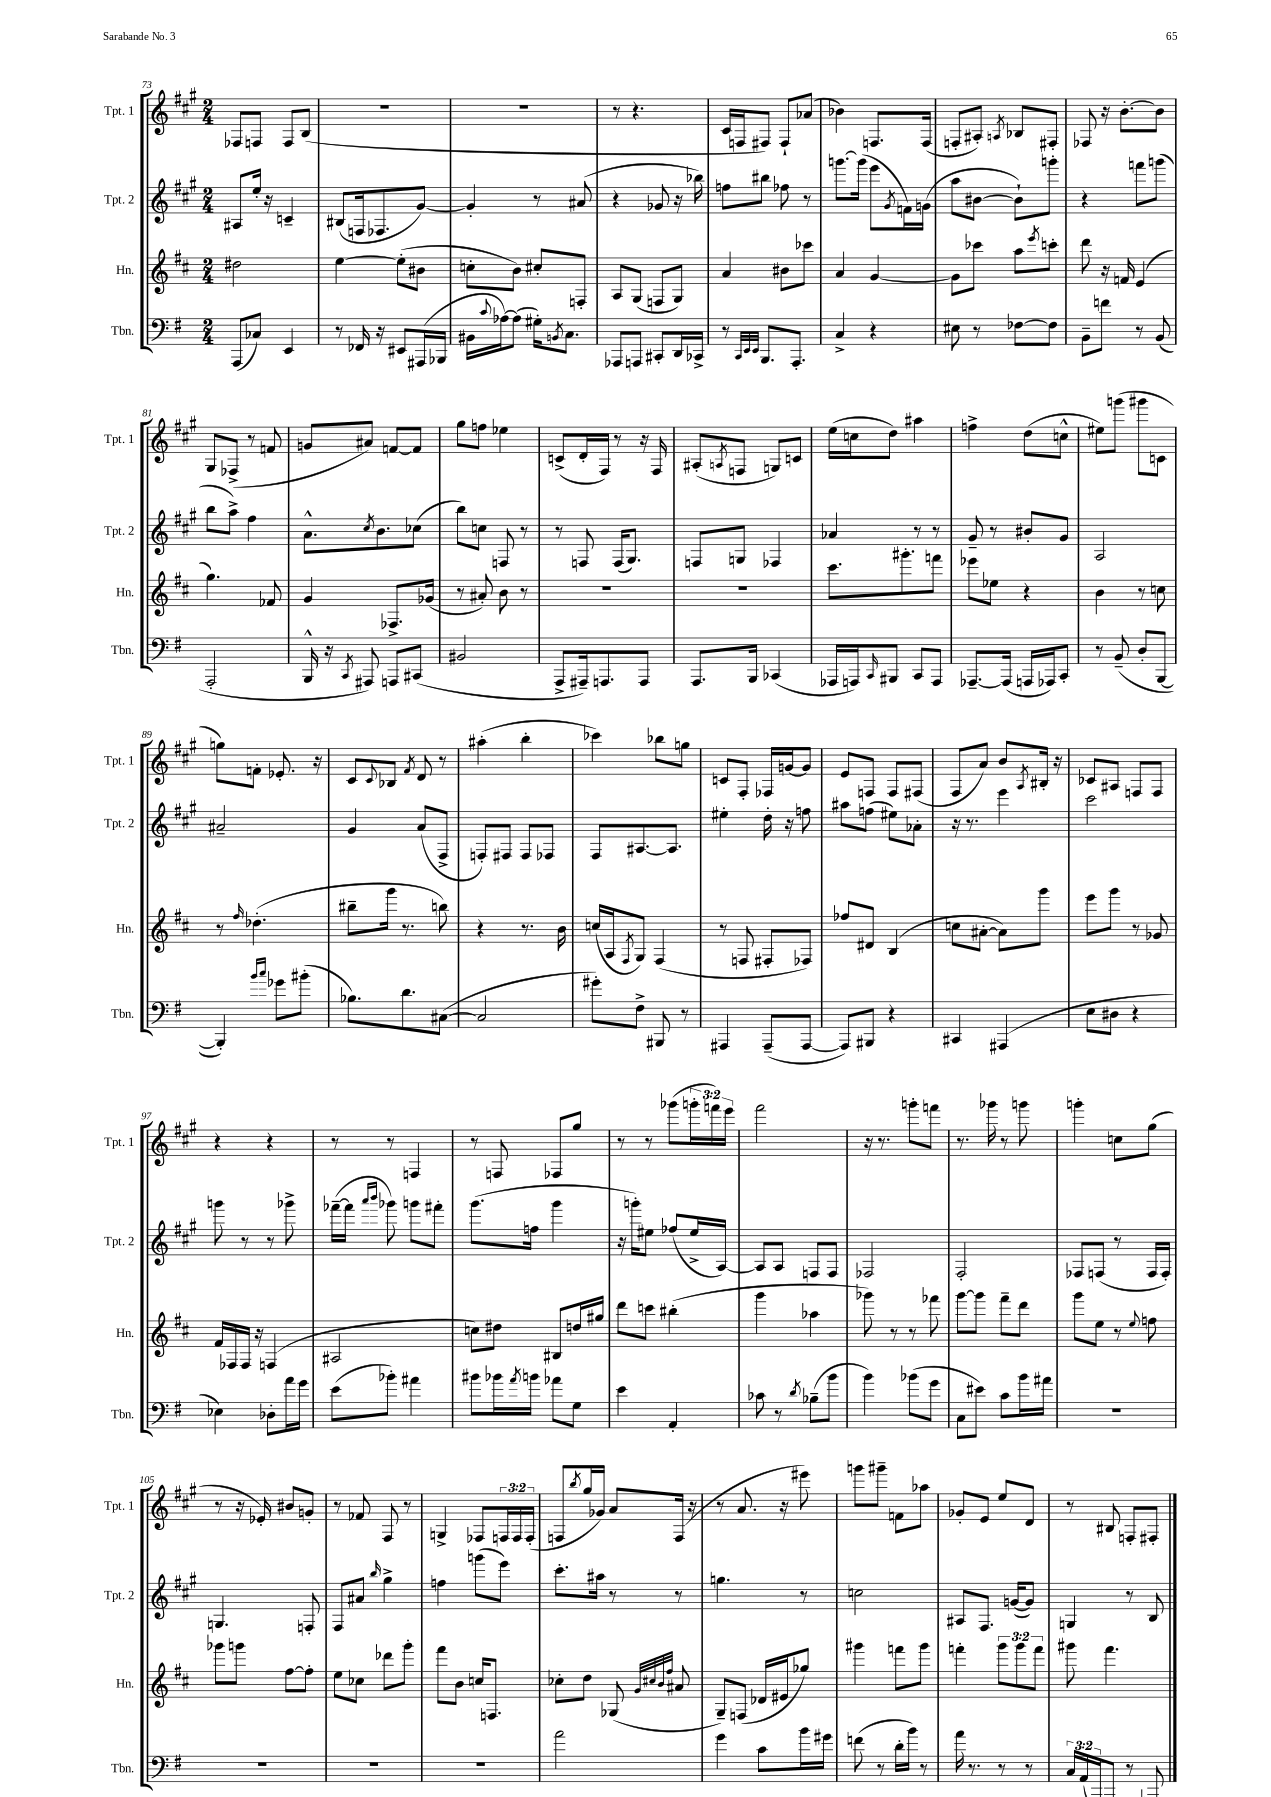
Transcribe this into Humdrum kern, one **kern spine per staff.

**kern	**kern	**kern	**kern
*staff4	*staff3	*staff2	*staff1
*clefF4	*clefG2	*clefG2	*clefG2
*k[f#]	*k[f#c#]	*k[f#c#g#]	*k[f#c#g#]
*M2/4	*M2/4	*M2/4	*M2/4
(8AAA/L	2dd#\	8A#/L	8F-/L
8C-/J)	.	16ee'/Jk	8F/J
.	.	16r	.
4EE/	.	4c~/	8F/L
.	.	.	(8B/J
=	=	=	=
8r	[4ee\	(8B#/L	2r
16FF-/	.	16F/k	.
16r	.	8.F-/	.
8EE#/L	(8ee'\]L	.	.
(16AAA#/L	8b#\J	[8g#/J)	.
16BBB-/JJ	.	.	.
=	=	=	=
16BB#\LL	8cc'\L	4g#'/]	2r
8qqc/	.	.	.
[16A-\J)	.	.	.
(8A-\]J	8b\J)	.	.
16G#'\LK)	8cc#'/L	8r	.
8qBB/	.	.	.
8.C\J	.	.	.
.	8F'/J	(8a#/	.
=	=	=	=
8AAA-/L	8A/L	4r	8r
8AAA/J	(8G/J	.	4.r
8CC#'/L	8F/L	8g-/	.
16DD/L	8G/J)	16r	.
16CC-^/JJ	.	16bb-\)	.
=	=	=	=
8r	4a/	8ff\L	16c#/LL
.	.	.	16F/J
32qqCC/LLL	.	.	.
32qqEE/	.	.	.
32qqEE/JJJ	.	.	.
8.BBB/L	.	8bb#\J	8F#/J)
.	8b#\L	8ff-\	8F#`/L
8.AAA'/J	.	.	.
.	8ccc-\J	8r	(8a-/J
=	=	=	=
4C^/	4a/	[8.ggg\L	4b-\)
.	.	(16ggg\]Jk	.
4r	[4g/	8eee\L	8.F/L
.	.	8qg#/	.
.	.	16f\L)	.
.	.	(16g\JJ	(16F/Jk
=	=	=	=
8E#\	8g\]L	8aa\L	8F'/L
8r	8ccc-\J	[8b#\J	8A#'/J)
.	.	.	8qA/
[8F-\L	8aa\L	8b#`\]L)	8B-/L
.	8qeee/	.	.
8F-\]J	8ccc'\J	8ggg'\J	8F#'/J
=	=	=	=
8BB~\L	8ddd\	4r	8F-/
8f\J	16r	.	16r
.	16f/	.	[8.b'\L
8r	(4e/	8fff\L	.
(8BB/	.	(8ggg\J	8b\]J
=	=	=	=
2AAA'/	4.gg\)	8bb\L	8G#/L
.	.	8aa^\J)	(8F-^/J
.	.	4ff#\	8r
.	8f-/	.	8f/
=	=	=	=
16BBB^^/	4g/	8.a^^\L	8g/L
16r	.	.	.
8qCC/	.	.	.
8AAA#/)	.	.	8a#/J)
.	.	8qcc#/	.
.	.	8.b\	.
8AAA/L	8.F-^/L	.	[8f/L
(8CC#/J	.	(8cc-\J	8f/]J
.	(16g-/Jk	.	.
=	=	=	=
2BB#/	8r	8bb\L)	8gg#\L
.	8a#'/)	8cc\J	8ff\J
.	8b\	8F/	4ee-\
.	8r	8r	.
=	=	=	=
8AAA^/L	2r	8r	(8c^/L
16AAA#~/k)	.	8F/	16d'/L
8.AAA/	.	.	16F#/JJ)
.	.	(16F/LK	8r
.	.	8.G#/J)	.
8AAA/J	.	.	16r
.	.	.	16F#/
=	=	=	=
8.AAA/L	2r	8F/L	(8A#'/L
.	.	.	8qA/
.	.	8G/J	8F/J
16BBB/Jk	.	.	.
(4CC-/	.	4F-/	8G/L)
.	.	.	8c/J
=	=	=	=
16AAA-/LL	8.ccc#\L	4a-/	(16ee\LL
16AAA/J)	.	.	16cc\J
16qqCC/	.	.	.
8BBB#/J	.	.	8dd\J)
.	8.ggg#'\	.	.
8CC/L	.	8r	4aa#\
8AAA/J	8fff\J	8r	.
=	=	=	=
[8.AAA-~/L	8eee-\L	8g#~/	4ff^\
.	8ee-\J	8r	.
(16AAA-/]Jk	.	.	.
16AAA/LL	4r	8b#'/L	(8dd\L
16AAA-/J)	.	.	.
8CC'/J	.	8g#/J	8cc^^\J
=	=	=	=
8r	4b\	2A/	8ee#\L)
(8BB~/	.	.	(8ggg\J
8D'/L	8r	.	8ggg#\L
[8BBB/J	8cc\	.	8c\J
=	=	=	=
4BBB'/])	8r	2a#~/	8gg\L)
.	16qqff#/	.	.
.	(4.dd-'\	.	8f'\J
16qqb/LL	.	.	.
16qqcc/JJ	.	.	.
8g-\L	.	.	8.e-'/
(8b#'\J	.	.	.
.	.	.	16r
=	=	=	=
8.B-\L)	8bb#~\L	4g#/	8c#/L
.	.	.	8qqc#/
.	16ggg\Jk	.	8B-/J
8.d\	8.r	.	.
.	.	.	8qf#/
.	.	(8a/L	8d/
([8C#\J	8bb\)	8F#^/J	8r
=	=	=	=
2C#/]	4r	8F'/L)	(4aa#'\
.	.	8F#/J	.
.	8.r	8F#/L	4bb'\
.	.	8F-/J	.
.	16b\	.	.
=	=	=	=
8g#'\L)	(16cc/LL	8F#/L	4ccc-\)
.	16A/J	.	.
.	8qF#/	.	.
8F#^\J	8G/J)	[8.A#/	.
8BBB#/	(4F#/	.	8bb-\L
.	.	8.A#/]J	.
8r	.	.	8gg\J
=	=	=	=
4AAA#/	8r	4ee#'\	8c/L
.	8F/	.	8F#'/J
(8AAA#~/L	8F#'/L	16dd'\	16F-/LL
.	.	16r	[16g/J
[8AAA#/J	8F-/J)	8ff\	8g/]J
=	=	=	=
8AAA#/]L)	8ff-/L	8aa#\L	8e/L
8BBB#/J	8d#/J	(8ff\J	8F/J
4r	(4B/	8ee#\L)	8F/L
.	.	8a-'\J	(8F#/J
=	=	=	=
4CC#/	8cc\L	16r	8F#/L
.	.	8.r	.
.	[8a#'\J	.	8a/J)
(4AAA#/	8a#\]L)	4eee\	8b/L
.	.	.	8qA/
.	8ggg\J	.	16B#'/Jk
.	.	.	16r
=	=	=	=
8E\L	8eee\L	2ccc#\	8c-/L
8D#\J	8ggg\J	.	8A#/J
4r	8r	.	8F/L
.	8g-/	.	8F/J
=	=	=	=
4E-\)	16f#/LL	8ggg\	4r
.	16F-/	.	.
.	16F-/JJ	8r	.
.	16r	.	.
8D-'\L	(4F/	8r	4r
16a\L	.	8ggg-^\	.
16g\JJ	.	.	.
=	=	=	=
(8e\L	2A#/	([16fff-~\LL	8r
.	.	16fff-\]JJ	.
.	.	16qqaaa/LL	.
.	.	16qqbbb/JJ	.
8b-'\J)	.	8ggg-\)	8r
4a#\	.	8ggg\L	4F/
.	.	8fff#'\J	.
=	=	=	=
8b#\L	8cc\L)	(8.ggg#\L	8r
16b-\L	8dd#\J	.	8F/
8qa/	.	.	.
16b\JJ	.	16ff\Jk	.
8a-\L	8B#/L	4ggg#\	8F-/L
8G\J	16dd/L	.	8gg#/J
.	16gg#/JJ	.	.
=	=	=	=
4e\	8ddd\L	16r	8r
.	.	16ggg'\LK)	.
.	8ccc\J	8ee#\J	8r
4AA'/	(4bb#'\	(8ff-/L	(8ggg-\L
.	.	16ee#^/L	24ggg'\L
.	.	.	24fff\)
.	.	[16A/JJ)	.
.	.	.	24eee\JJ
=	=	=	=
8c-\	4ggg\	8A/]L	2fff#\
8r	.	8A/J	.
8qd/	.	.	.
(8B-~\L	4aa-\	8F/L	.
8b\J	.	8F/J	.
=	=	=	=
4b\)	8ggg-\)	2F-/	16r
.	.	.	8.r
.	8r	.	.
(8b-\L	8r	.	8ggg'\L
8g\J	8fff-\	.	8fff\J
=	=	=	=
8C\L	[8ggg\L	2F#'/	8.r
8e#\J)	8ggg\]J	.	.
.	.	.	16ggg-\
8c\L	8fff#~\L	.	8r
16b\L	8ddd\J	.	8ggg\
16a#\JJ	.	.	.
=	=	=	=
2r	8ggg\L	8F-/L	4ggg'\
.	8ee\J	(8F/J	.
.	8r	8r	8cc\L
.	8qqee/	.	.
.	8ff\	16F/LL	(8gg#\J
.	.	16F'/JJ)	.
=	=	=	=
2r	8ggg-\L	4.G/	8r
.	8ggg\J	.	16r
.	.	.	16e-'/)
.	[8ff#\L	.	8b#/L
.	8ff#'\]J	8F'/	8g'/J
=	=	=	=
2r	8ee\L	8F#/L	8r
.	8cc-\J	8a#/J	8f-/
.	.	16qqbb/	.
.	8ddd-\L	4gg#^\	8F#/
.	8ggg'\J	.	8r
=	=	=	=
2r	8fff#\L	4ff\	4G^/
.	8b\J	.	.
.	16cc/LK	(8ggg\L	8F-/L
.	8.F/J	.	.
.	.	8eee\J)	24F/L
.	.	.	24F/
.	.	.	(24F'/JJ
=	=	=	=
2a\	8cc-'\L	8.ccc#'\L	8F/L
.	.	.	8qbb/
.	8dd\J	.	16gg#/L
.	.	16aa#\Jk	16g-/JJ)
.	(8G-/	8r	8a/L
.	32qqg/LLL	.	.
.	32qqcc#/	.	.
.	32qqb/	.	.
.	32qqff#/JJJ	.	.
.	8a#/	8r	(16F/Jk
.	.	.	16r
=	=	=	=
4g\	8G~/L)	4.gg\	8r
.	(8F/J	.	8.a/
8c\L	16d-/LL	.	.
.	16e#/J	.	16r
16b\L	8gg-/J)	8r	8eee#\)
16g#\JJ	.	.	.
=	=	=	=
(8f\	4ggg#\	2cc\	8ggg\L
8r	.	.	8ggg#~\J
16d'\LL	8fff\L	.	8f\L
16b\JJ)	.	.	.
8r	8ggg#\J	.	8aa-\J
=	=	=	=
16a\	4fff'\	8A#/L	8g-'/L
8.r	.	.	.
.	.	8.F#/J	8e/J
8r	12ggg\L	.	8ee/L
.	.	([16g/LK	.
.	12ggg\	.	.
8r	.	8g/]J)	8d/J
.	12fff\J	.	.
=	=	=	=
24C/LL	8ggg#\	4G/	8r
(24AA/	.	.	.
24AAA/J	.	.	.
8AAA`/J)	4.fff#\	.	8B#/
8r	.	8r	8F'/L
8AAA-/	.	8B/	8F#'/J
==	==	==	==
*-	*-	*-	*-
